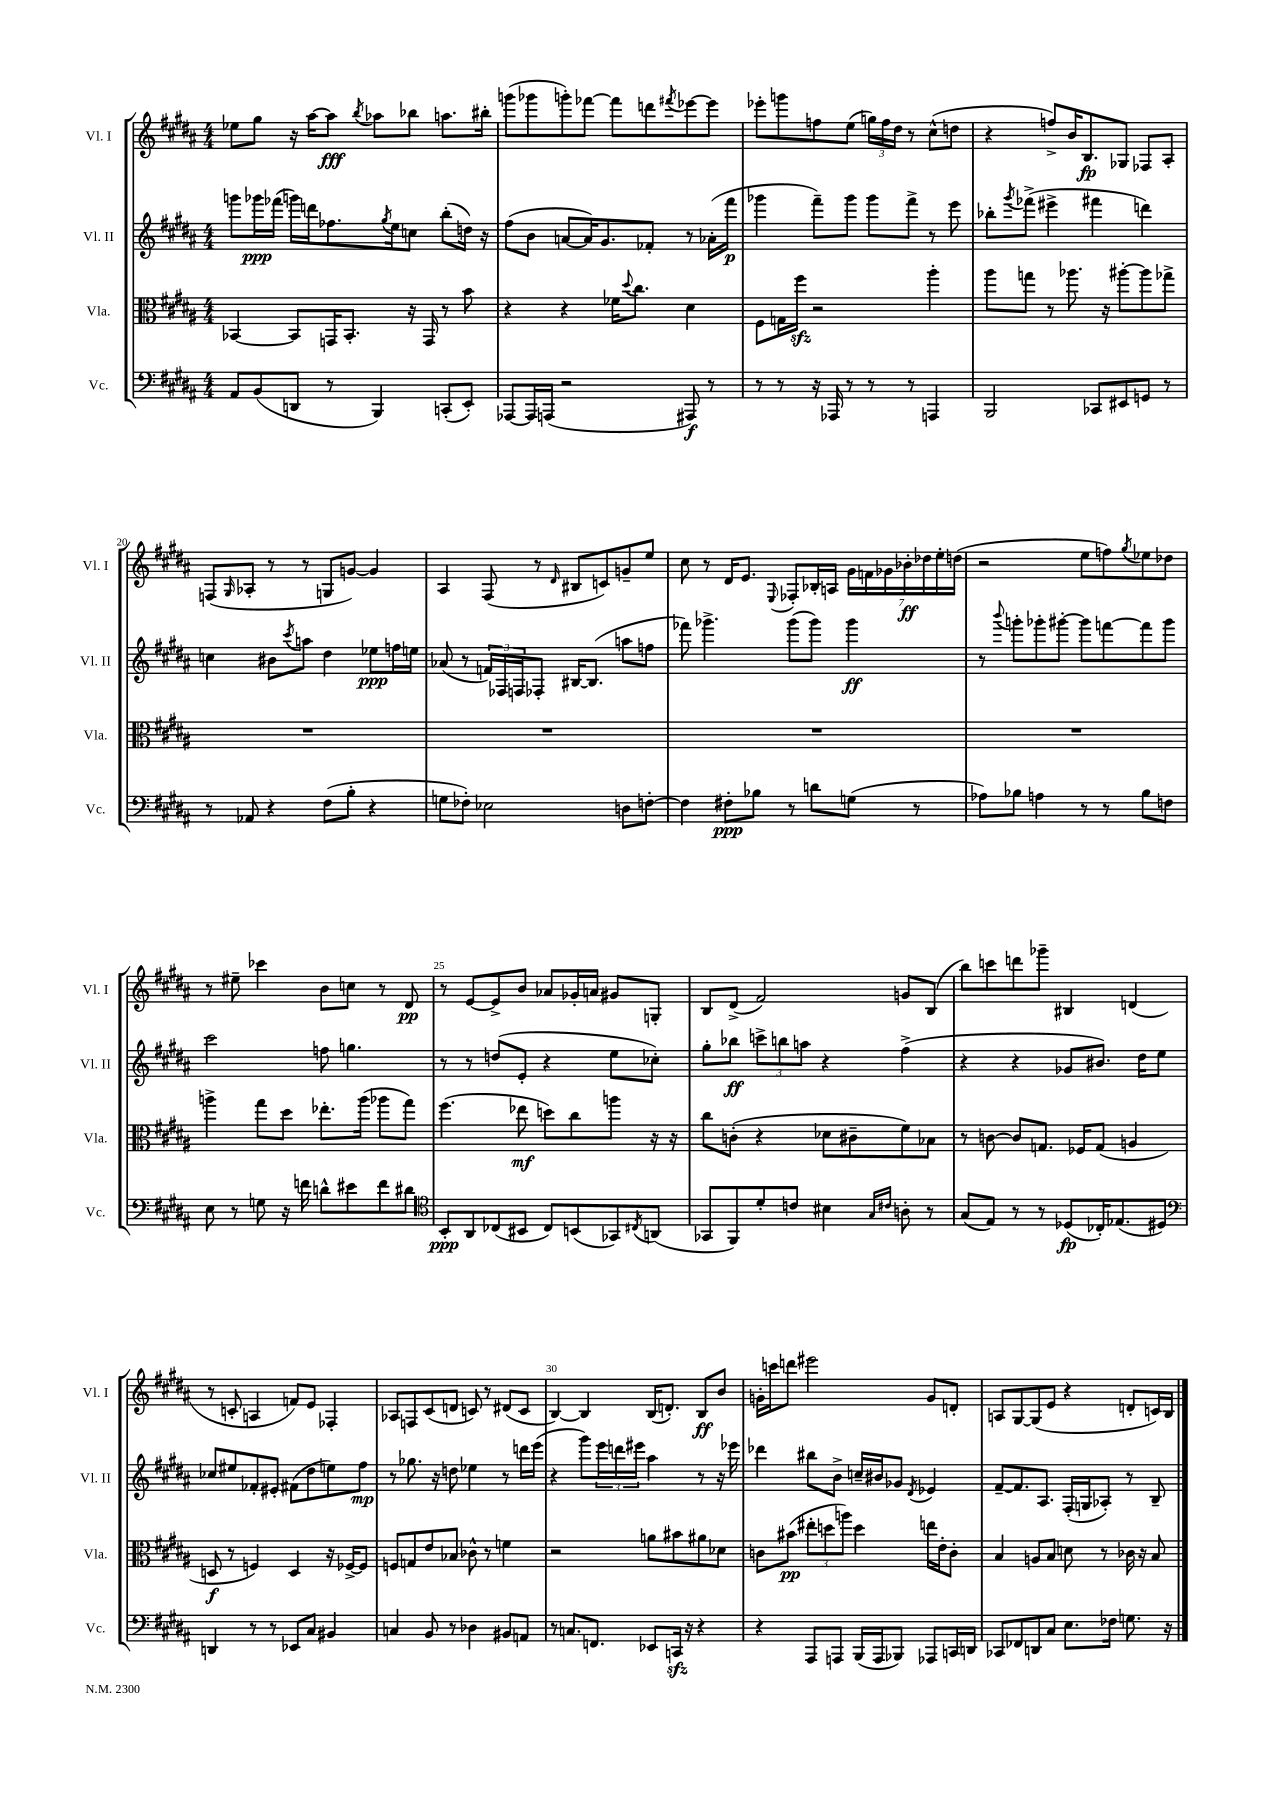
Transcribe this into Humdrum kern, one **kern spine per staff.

**kern	**kern	**kern	**kern
*staff4	*staff3	*staff2	*staff1
*clefF4	*clefC3	*clefG2	*clefG2
*k[f#c#g#d#a#]	*k[f#c#g#d#a#]	*k[f#c#g#d#a#]	*k[f#c#g#d#a#]
*M4/4	*M4/4	*M4/4	*M4/4
8AA#	[4BB-	8ggg	8ee-
(8BB	.	16ggg-	8gg#
.	.	(16fff-	.
8DD	8BB-]	16ggg)	16r
.	.	16ddd	[16aa#
8r	16GG	8.ff-	8aa#]
.	8.BB-'	.	.
.	.	.	8qbb
4BBB)	.	.	8aa-
.	.	8qgg#	.
.	.	16ee	.
.	16r	8cc	8bb-
.	16GG	.	.
(8CC'	8r	(8bb'	8.aa
8EE')	8b	16dd)	.
.	.	16r	16bb#'
=	=	=	=
[8AAA-	4r	(8ff#	(8ggg
16AAA-]	.	8b	8ggg-
(16AAA	.	.	.
2r	4r	[8a	8ggg')
.	.	16a])	[8fff-
.	.	8.g#	.
.	16f-	.	8fff-]
.	8qqdd#	.	.
.	8.cc#	.	.
.	.	8f-'	8ddd
.	.	.	8qfff#
8AAA#)	4d#	8r	[8eee-
8r	.	(16a-'	8eee-]
.	.	16fff#	.
=	=	=	=
8r	8F#	4ggg-	8eee-'
8r	16G	.	8ggg
.	16ff#	.	.
16r	2r	8fff#~)	8ff
16AAA-	.	.	.
8r	.	8ggg-	(8ee
8r	.	8ggg-	24gg)
.	.	.	24ff
.	.	.	24dd#
8r	.	8fff#^	8r
4AAA	4aa#'	8r	(8cc#^^
.	.	8eee	8dd
=	=	=	=
2BBB	8aa#	8bb-'	4r
.	.	8qggg#	.
.	8gg	(8fff-^	.
.	8r	4eee#^	8ff^)
.	8.aa-	.	16b
.	.	.	8.B
8CC-	.	4fff#	.
.	16r	.	.
8EE#	[8aa#'	.	8G-
8GG	8aa#]	4ddd)	8F-
8r	8gg-^	.	8A#'
=	=	=	=
8r	1r	4cc	(8F
.	.	.	16qqG#
8AA-	.	.	8A-'
4r	.	8b#	8r
.	.	8qccc#	.
.	.	8aa	8r
(8F#	.	4dd#	8G
8B'	.	.	[8g)
4r	.	8ee-	4g]
.	.	16ff	.
.	.	16ee	.
=	=	=	=
8G	1r	(8a-	4A#
8F-')	.	8r	.
2E-	.	24f)	(8F#
.	.	24F-	.
.	.	24F	.
.	.	8F-'	8r
.	.	.	16qqd#
.	.	[16B#	8B#
.	.	(8.B#]	.
.	.	.	8c)
8D	.	8aa	8g~
[8F'	.	8ff	8ee
=	=	=	=
4F]	1r	8fff-)	8cc#
.	.	4.ggg-^	8r
8F#'	.	.	16d#
.	.	.	8.e
8B-	.	.	.
.	.	.	8qqE
8r	.	(8ggg-	8F-'
8d	.	8ggg-)	16B-'
.	.	.	16A
(8G	.	4ggg-	28g#
.	.	.	28f
.	.	.	28g-
.	.	.	28b-'
8r	.	.	.
.	.	.	28dd-
.	.	.	28ee'
.	.	.	(28dd
=	=	=	=
8A-)	1r	8r	2r
.	.	8qqbbb	.
8B-	.	8ggg'	.
4A	.	8ggg-'	.
.	.	[8ggg#'	.
8r	.	8ggg#]	8ee
8r	.	[8fff	8ff)
.	.	.	8qgg#
8B-	.	8fff]	8ee-
8F	.	8ggg#	8dd-
=	=	=	=
8E	4aa^	2ccc#	8r
8r	.	.	8ee#~
8G	8gg#	.	4ccc-
16r	8dd#	.	.
16f	.	.	.
8d^^	8.ee-'	8ff	8b
8e#	.	4.gg	8cc
.	(16aa	.	.
8f	8aa-	.	8r
8d#	8gg#)	.	8d#
=	=	=	=
*clefC4	*	*	*
8BB'	(4.ff#	8r	8r
8AA#	.	8r	[8e
(8C-	.	(8dd	8e^]
8BB#	8ee-	8e'	8b
8C-)	8dd)	4r	8a-
(8BB	8cc#	.	16g-'
.	.	.	16a
8GG-)	8aa	8ee	8g#
8qC#	.	.	.
(8AA	16r	8cc-')	8G'
.	16r	.	.
=	=	=	=
8GG-	8cc#	8gg#'	8B
8FF#)	(8c'	8bb-	(8d#^
8d#'	4r	12ccc^	2f#)
.	.	12bb	.
8c	.	.	.
.	.	12aa	.
4B#	8d-	4r	.
.	8c#~	.	.
16qqG#	.	.	.
16qqc#	.	.	.
8A'	8f#)	(4ff#^	8g
8r	8B-	.	(8B
=	=	=	=
(8G#	8r	4r	8bb)
8E)	[8c	.	8ccc
8r	8c]	4r	8ddd
8r	8.G	.	8ggg-~
(8D-	.	8g-	4B#
.	16F-	.	.
16C-')	(8G	8.b#)	.
(8.E-	.	.	.
.	4A	.	(4d
.	.	16dd#	.
8D#)	.	8ee	.
=	=	=	=
*clefF4	*	*	*
4DD	8D	8cc-	8r
.	8r	8ee#	8c'
8r	4F)	8f-'	4A
8r	.	8e#'	.
8EE-	4D	(8f#	8f)
8C#	.	8dd#	8e
4BB#	16r	8ee)	4F-'
.	[16F-^	.	.
.	8F-]	8ff#	.
=	=	=	=
4C	8F	8r	8A-
.	8G	8.gg-	8F
8BB	8e	.	(8c#
.	.	16r	.
8r	8B-	8dd	8d
4D-	8c-^^	4ee-	8c)
.	8r	.	8r
8BB#	4f	8r	(8d#
8AA	.	16ddd	8c
.	.	(16eee	.
=	=	=	=
8r	2r	4r	[4B)
8.C	.	.	.
.	.	8ggg#)	4B]
8.FF	.	.	.
.	.	24eee	.
.	.	24ddd	.
.	.	24eee#	.
8EE-	8a	4aa#	(16B
.	.	.	8.d')
16CC	8b#	.	.
16r	.	.	.
4r	8a#	8r	8B
.	8d-	16r	8b
.	.	16eee-	.
=	=	=	=
4r	8c	4ddd-	16g'
.	.	.	16ccc
.	(8b#	.	8ddd
8AAA#	12ee#'	8bb#	2eee#
.	12dd	.	.
8AAA	.	8b^	.
.	12aa)	.	.
(16BBB	4dd	16cc~	.
16AAA	.	16b#	.
8BBB-)	.	8g-	.
.	.	8qd#	.
8AAA-	16ee	4e-	8g
.	16e'	.	.
16CC	8c'	.	8d'
16DD	.	.	.
=	=	=	=
8CC-	4B	[8f#~	8A
8FF-	.	8.f#]	[8G#
8DD	8A	.	(8G#]
.	.	8.A#	.
8C#	8B	.	8e
8.E	8d	(16F#'	4r
.	.	16G	.
.	8r	8A-')	.
16F-	.	.	.
8.G	16c-	8r	8d'
.	16r	.	.
.	8B	8B~	16c)
16r	.	.	16B
==	==	==	==
*-	*-	*-	*-
